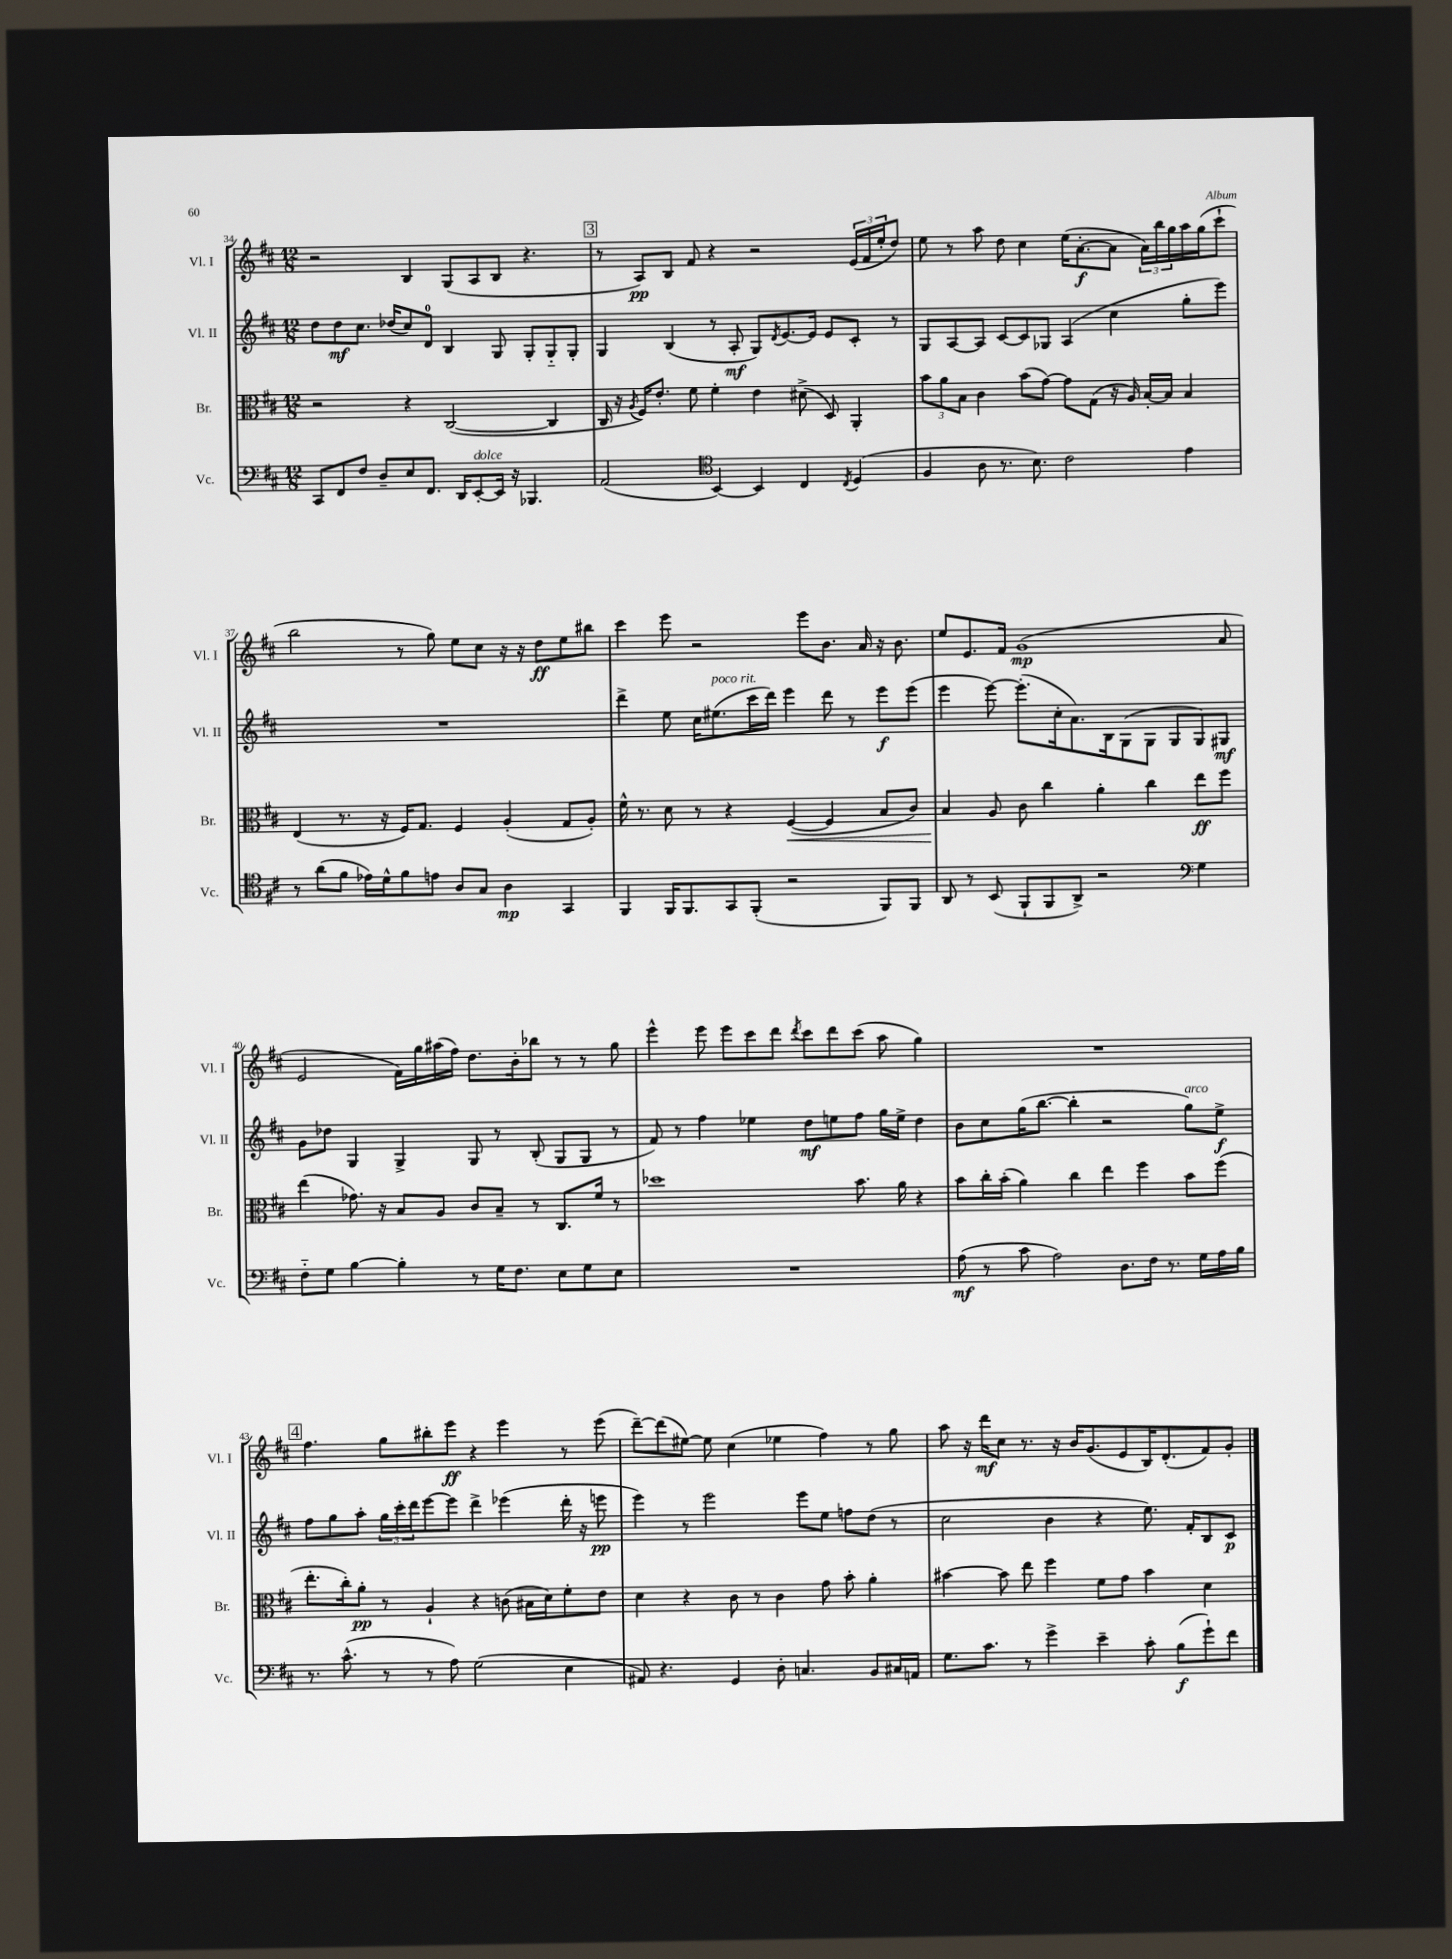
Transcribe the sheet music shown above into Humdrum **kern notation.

**kern	**dynam	**kern	**dynam	**kern	**dynam	**kern	**dynam
*part4	*part4	*part3	*part3	*part2	*part2	*part1	*part1
*staff4	*staff4	*staff3	*staff3	*staff2	*staff2	*staff1	*staff1
*I"Vc.	*	*I"Br.	*	*I"Vl. II	*	*I"Vl. I	*
*I'Vc.	*	*I'Br.	*	*I'Vl. II	*	*I'Vl. I	*
*clefF4	*	*clefC3	*	*clefG2	*	*clefG2	*
*k[f#c#]	*	*k[f#c#]	*	*k[f#c#]	*	*k[f#c#]	*
*M12/8	*	*M12/8	*	*M12/8	*	*M12/8	*
=34	=34	=34	=34	=34	=34	=34	=34
8CC#/L	.	2r	.	8dd\L	.	2r	.
8FF#/	.	.	.	8dd\	mf	.	.
8F#/J	.	.	.	8.cc#\J	.	.	.
8D~/L	.	.	.	.	.	.	.
.	.	.	.	(16dd-X/KL	.	.	.
8E/	.	4r	.	8cc#/)	.	4B/	.
8.FF#/J	.	.	.	8d/J	.	.	.
.	.	([2C#/	.	4B/	.	(8G/L	.
16DD/KL	.	.	.	.	.	.	.
!LO:TX:a:i:t=dolce	!	!	!	!	!	!	!
[8EE'/	.	.	.	.	.	8A/	.
16EE/Jk]	.	.	.	8G/	.	8B/J	.
16r	.	.	.	.	.	.	.
4.BBB-X/	.	.	.	8G'/L	.	4.r	.
.	.	4C#/]	.	8G/	.	.	.
.	.	.	.	8G'/J	.	.	.
!!LO:REH:place=s1:t=3
=35	=35	=35	=35	=35	=35	=35	=35
(2AA/	.	16C#/	.	4G/	.	8r	.
.	.	16r	.	.	.	.	.
.	.	8qA/	.	.	.	.	.
.	.	16F#/KL)	.	.	.	8A/L)	pp
.	.	8.e'/J	.	.	.	.	.
.	.	.	.	(4B/	.	8B/J	.
.	.	8f#\	.	.	.	8f#/	.
*clefC4	*	*	*	*	*	*	*
[4BB/)	.	4f#'\	.	8r	.	4r	.
.	.	.	.	8A'/	mf	.	.
4BB/]	.	4e\	.	8G/L)	.	2r	.
.	.	.	.	8qd/	.	.	.
.	.	.	.	[8.e/	.	.	.
4C#/	.	(8d#X^\	.	.	.	.	.
.	.	.	.	16e/Jk]	.	.	.
.	.	8D/)	.	8e/L	.	.	.
8qC#/	.	.	.	.	.	.	.
(4D/	.	4AA'/	.	8c#'/J	.	(24e/LL	.
.	.	.	.	.	.	24f#/	.
.	.	.	.	.	.	24ee'/J	.
.	.	.	.	8r	.	8dd/J)	.
=36	=36	=36	=36	=36	=36	=36	=36
4F#/	.	12b\L	.	8G/L	.	8ee\	.
.	.	12a\	.	.	.	.	.
.	.	.	.	[8A/	.	8r	.
.	.	12B\J	.	.	.	.	.
8A\	.	4c#\	.	8A/J]	.	8aa\	.
8.r	.	.	.	[8c#/L	.	8dd\	.
.	.	(8b\L	.	8c#/]	.	4cc#\	.
8.B\)	.	.	.	.	.	.	.
.	.	[8g\J)	.	8G-X/J	.	.	.
2c#\	.	8g\L]	.	(4A/	.	(16ee\KL	.
.	.	.	.	.	.	[8.a'\	f
.	.	(8G\J	.	.	.	.	.
.	.	16r	.	4cc#\	.	8a\J]	.
.	.	16A/)	.	.	.	.	.
.	.	[16B'/LL	.	.	.	24a\LL)	.
.	.	.	.	.	.	24bb\	.
.	.	16B/JJ]	.	.	.	.	.
.	.	.	.	.	.	24gg\	.
4e\	.	4B/	.	8gg'\L	.	16aa\	.
.	.	.	.	.	.	(16gg\J	.
.	.	.	.	8eee\J)	.	8ccc#`\J	.
!!LO:LB:g=z
=37	=37	=37	=37	=37	=37	=37	=37
8r	.	(4E/	.	1.r	.	2bb\	.
(8a\L	.	.	.	.	.	.	.
8f#\J	.	8.r	.	.	.	.	.
16e-X\LL)	.	.	.	.	.	.	.
16d^^\J	.	16r	.	.	.	.	.
8f#\	.	16F#/KL)	.	.	.	8r	.
.	.	8.G/J	.	.	.	.	.
8en\J	.	.	.	.	.	8gg\)	.
8A/L	.	4F#/	.	.	.	8ee\L	.
8G/J	.	.	.	.	.	8cc#\J	.
4A\	mp	(4A'/	.	.	.	16r	.
.	.	.	.	.	.	16r	.
.	.	.	.	.	.	8dd\L	ff
4GG/	.	8G/L	.	.	.	8ee\	.
.	.	8A'/J)	.	.	.	8bb#X\J	.
=38	=38	=38	=38	=38	=38	=38	=38
4FF#/	.	16f#^^\	.	4ddd^\	.	4ccc#\	.
.	.	8.r	.	.	.	.	.
16FF#/KL	.	8d\	.	8ee\	.	8eee\	.
8.FF#/	.	.	.	.	.	.	.
.	.	8r	.	16cc#\KL	.	2r	.
!	!	!	!	!LO:TX:a:i:t=poco rit.	!	!	!
.	.	.	.	(8.ee#X\	.	.	.
8GG/	.	4r	.	.	.	.	.
(8FF#'/J	.	.	.	16ccc#\L	.	.	.
.	.	.	.	16ddd\JJ)	.	.	.
!	!	!	!LO:HP:b	!	!	!	!
2r	.	([4F#/	<	4eee\	.	.	.
.	.	.	.	.	.	8eee\L	.
.	.	4F#/]	.	8ddd\	.	8.b\J	.
.	.	.	.	8r	.	.	.
.	.	.	.	.	.	16a/	.
8FF#/L)	.	8B/L	.	8eee\L	f	16r	.
.	.	.	.	.	.	8.b\	.
8FF#/J	.	8c#/J)	.	(8eee\J	.	.	.
=39	=39	=39	=39	=39	=39	=39	=39
8AA/	.	4B/	.	4eee\	.	8ee/L	.
8r	.	.	.	.	.	8.e/	.
(8BB/	.	8A/	[	[8eee\)	.	.	.
.	.	.	.	.	.	16f#/Jk	.
8FF#`/L	.	8c#\	.	(8.eee'\L]	.	(1g	mp
8FF#/	.	4cc#\	.	.	.	.	.
.	.	.	.	16cc#'\k	.	.	.
8AA^/J)	.	.	.	8.a\)	.	.	.
2r	.	4a'\	.	.	.	.	.
.	.	.	.	16B\k	.	.	.
.	.	.	.	(8G\	.	.	.
.	.	4cc#\	.	8G\J	.	.	.
.	.	.	.	8G/L	.	.	.
*clefF4	*	*	*	*	*	*	*
4G\	.	8ee\L	ff	8G/)	.	.	.
.	.	8ff#\J	.	8G#X/J	mf	8a/	.
!!LO:LB:g=z
=40	=40	=40	=40	=40	=40	=40	=40
8F#\L	.	(4ee\	.	8g\L	.	2e/	.
8G\J	.	.	.	8dd-X\J	.	.	.
[4B\	.	8.g-X\)	.	4G/	.	.	.
.	.	16r	.	.	.	.	.
4B'\]	.	8B/L	.	4G^/	.	16f#\LL)	.
.	.	.	.	.	.	16gg\	.
.	.	8A/J	.	.	.	(16aa#X\	.
.	.	.	.	.	.	16ff#\JJ)	.
8r	.	8c#/L	.	8G/	.	8.dd\L	.
16G\KL	.	8B~/J	.	8r	.	.	.
8.F#\J	.	.	.	.	.	16b'\k	.
.	.	8r	.	(8B'/	.	8bb-X\J	.
8E\L	.	8.C#/L	.	8G/L	.	8r	.
8G\	.	.	.	8G/J	.	8r	.
.	.	16f#/Jk	.	.	.	.	.
8E\J	.	8r	.	8r	.	8gg\	.
=41	=41	=41	=41	=41	=41	=41	=41
1.r	.	1dd-X	.	8f#/)	.	4eee^^\	.
.	.	.	.	8r	.	.	.
.	.	.	.	4ff#\	.	8eee\	.
.	.	.	.	.	.	8eee\L	.
.	.	.	.	4ee-X\	.	8ccc#\	.
.	.	.	.	.	.	8ddd\J	.
.	.	.	.	.	.	8qddd/	.
.	.	.	.	8dd\L	mf	8ccc#\L	.
.	.	.	.	8een\	.	8ddd\	.
.	.	8.b\	.	8ff#\J	.	(8ccc#\J	.
.	.	.	.	16gg\LL	.	8aa\	.
.	.	16a\	.	16ee^\JJ	.	.	.
.	.	4r	.	4dd\	.	4gg\)	.
=42	=42	=42	=42	=42	=42	=42	=42
(8A\	mf	8b\L	.	8b\L	.	1.r	.
8r	.	16cc#'\L	.	8cc#\	.	.	.
.	.	(16b'\JJ	.	.	.	.	.
8c#\	.	4a\)	.	(16gg\K	.	.	.
.	.	.	.	[8.bb\J	.	.	.
2A\)	.	.	.	.	.	.	.
.	.	4cc#\	.	4bb'\]	.	.	.
.	.	4ee\	.	2r	.	.	.
8.D\L	.	.	.	.	.	.	.
.	.	4ff#\	.	.	.	.	.
16F#\Jk	.	.	.	.	.	.	.
8.r	.	.	.	.	.	.	.
!	!	!	!	!LO:TX:a:i:t=arco	!	!	!
.	.	8b\L	.	8gg\L)	.	.	.
16G\LL	.	.	.	.	.	.	.
16A\	.	(8ff#\J	.	8ee^\J	f	.	.
16B\JJ	.	.	.	.	.	.	.
!!LO:LB:g=z
!!LO:REH:place=s1:t=4
=43	=43	=43	=43	=43	=43	=43	=43
8.r	.	8.ee'\L	.	8ff#\L	.	4.ff#\	.
.	.	.	.	8gg\	.	.	.
(8.c#^^\	.	16cc#'\k)	.	.	.	.	.
.	.	8a'\J	pp	8aa'\J	.	.	.
8r	.	8r	.	24gg\LL	.	8gg\L	.
.	.	.	.	24ccc#'\	.	.	.
.	.	.	.	24ddd\J	.	.	.
8r	.	4A`/	.	[8eee\	.	8bb#X'\	.
8A\)	.	.	.	8eee\J]	.	8eee\J	ff
(2G\	.	4r	.	4ddd^\	.	4r	.
.	.	(8cn\	.	(4eee-X\	.	4eee\	.
.	.	16B#X\LL	.	.	.	.	.
.	.	16d\J)	.	.	.	.	.
4E\	.	8f#'\	.	16ddd'\	.	8r	.
.	.	.	.	16r	.	.	.
.	.	8e\J	.	8eeen\	pp	(8eee\	.
=44	=44	=44	=44	=44	=44	=44	=44
8AA#X/)	.	4d\	.	4eee\)	.	[8ddd~\L)	.
4.r	.	.	.	.	.	(8ddd\]	.
.	.	4r	.	8r	.	[8ee#X\J)	.
.	.	.	.	2eee\	.	8ee#\]	.
4GG/	.	8c#\	.	.	.	(4cc#\	.
.	.	8r	.	.	.	.	.
8D'\	.	4c#\	.	.	.	4ee-X\	.
4.Cn/	.	.	.	8eee\L	.	.	.
.	.	8g\	.	8ee\J	.	4ff#\)	.
.	.	8b'\	.	8ffn\L	.	.	.
8BB/L	.	4a'\	.	(8dd\J	.	8r	.
16C#X/L	.	.	.	8r	.	8gg\	.
16AAn/JJ	.	.	.	.	.	.	.
=45	=45	=45	=45	=45	=45	=45	=45
8.G\L	.	[4b#X\	.	2cc#\	.	8aa\	.
.	.	.	.	.	.	16r	.
8.c#\J	.	.	.	.	.	16ddd\KL	mf
.	.	8b#\]	.	.	.	8cc#\J	.
8r	.	8ee\	.	.	.	8.r	.
4g^\	.	4ff#\	.	4b\	.	.	.
.	.	.	.	.	.	16r	.
.	.	.	.	.	.	16b/KL	.
.	.	.	.	.	.	(8.g/	.
4e~\	.	8f#\L	.	4r	.	.	.
.	.	8g\J	.	.	.	8e/	.
8c#'\	.	4b#\	.	8.ee\)	.	16B/K)	.
.	.	.	.	.	.	(8.d'/	.
(8B\L	f	.	.	.	.	.	.
.	.	.	.	16f#'/KL	.	.	.
8g`\)	.	4d\	.	8B/	.	8f#/)	.
8f#\J	.	.	.	8c#/J	p	8g'/J	.
==	==	==	==	==	==	==	==
*-	*-	*-	*-	*-	*-	*-	*-
